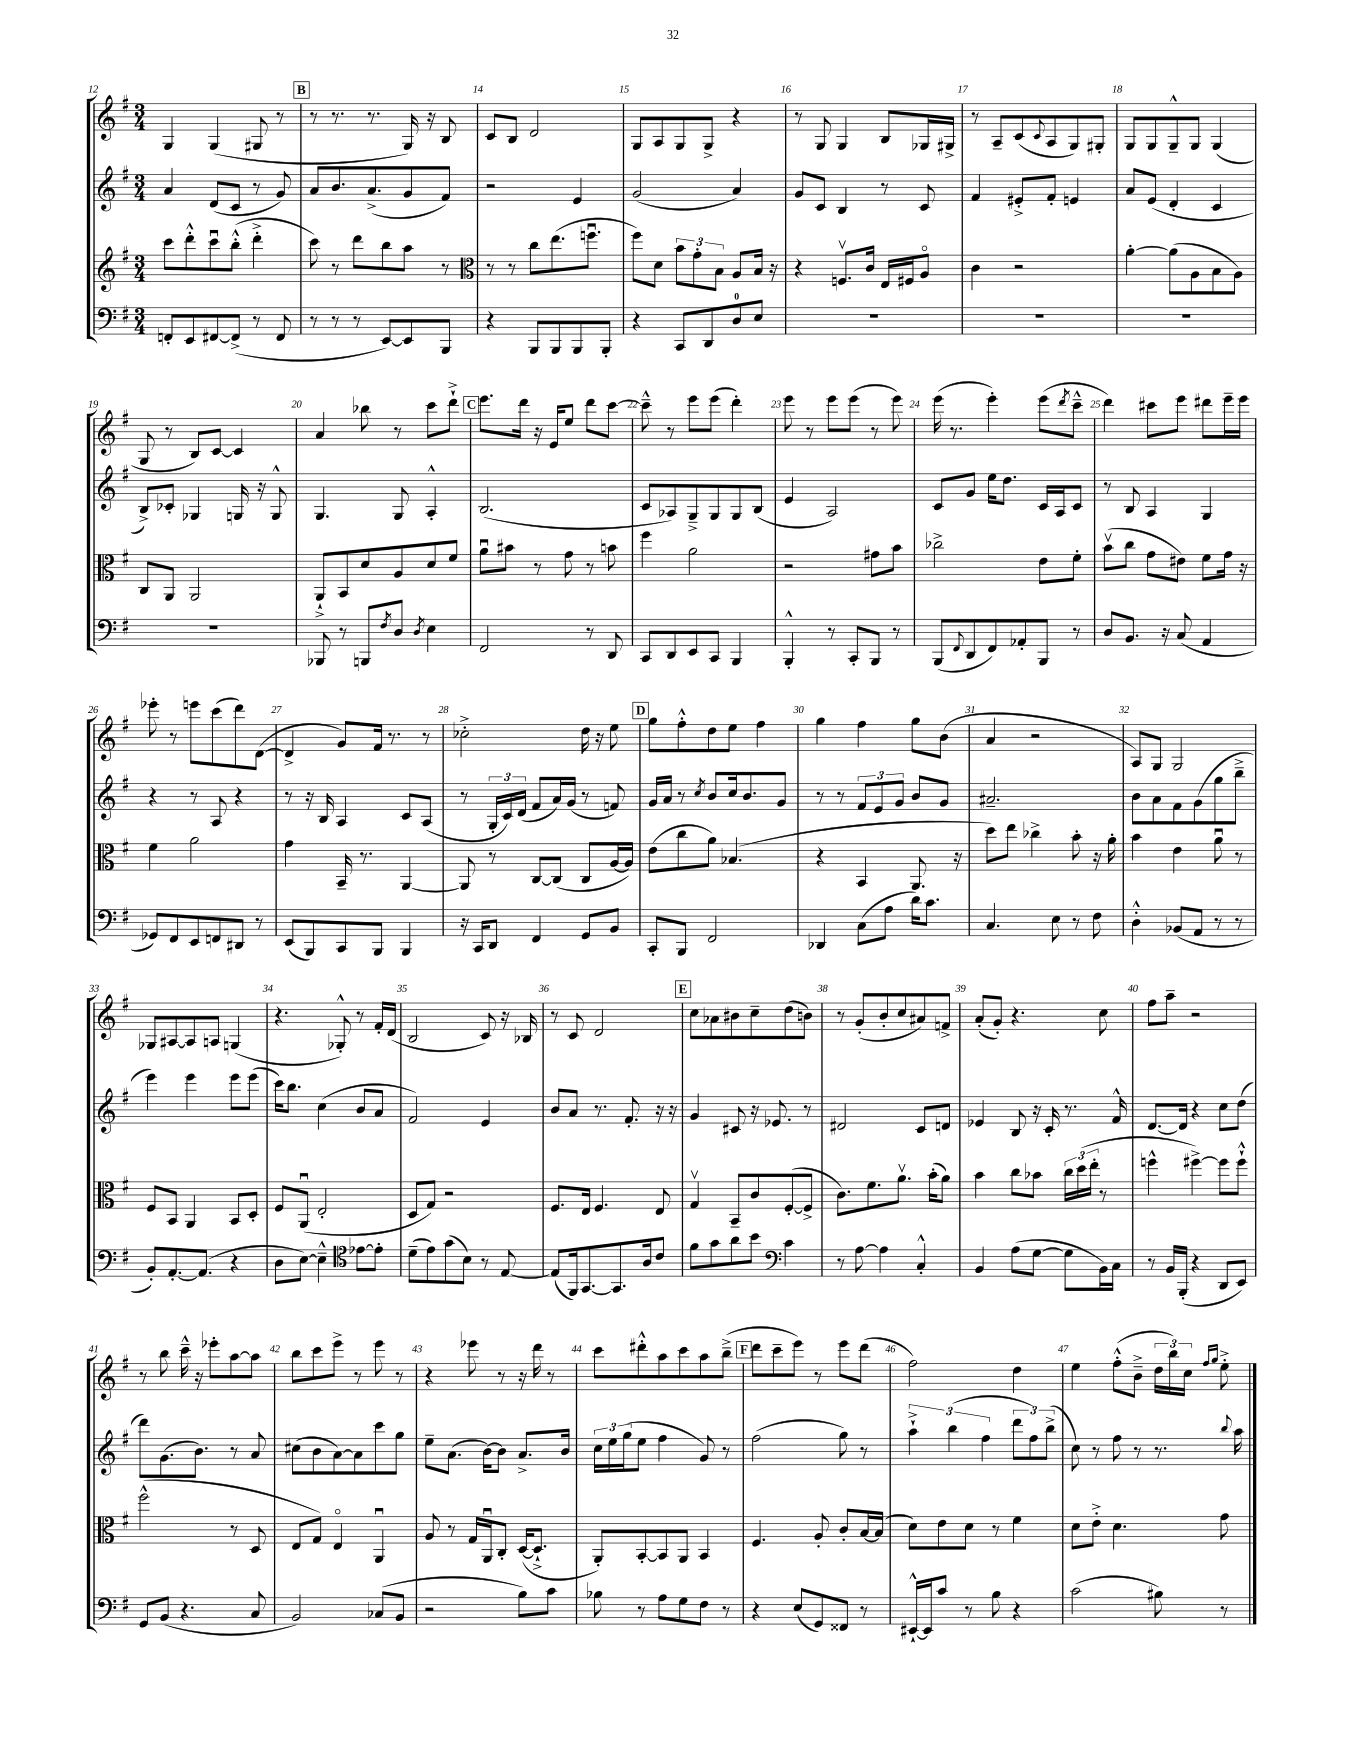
<<
\new StaffGroup <<
\new Staff = "s0" {
    \clef treble \key g \major \numericTimeSignature \time 3/4
    g4 g4( gis8 r8 |
    \mark \markup { \box "B" } r8 r8. r8. g16) r16 b8 |
    c'8 b8 d'2 |
    g8 a8 g8 g8-> r4 |
    r8 g8 g4 b8 ges16 gis16-> |
    r8 a8-- c'8( \appoggiatura { c'8 } a8 g8) gis8-. |
    g8 g8 g8---^ g8 g4( |
    g8 r8 b8) c'8~ c'4 |
    a'4 bes''8 r8 c'''8 d'''8-!-> |
    \mark \markup { \box "C" } e'''8. d'''16 r16 e'16 e''8 d'''8 c'''8~ |
    c'''8---^ r8 e'''8 e'''8( d'''4-.) |
    e'''8 r8 e'''8 e'''8( r8 e'''8) |
    e'''16( r8. e'''4-.) e'''8( \acciaccatura { d'''8 } c'''8---^ |
    d'''4) cis'''8 e'''8 dis'''8 e'''16-- e'''16 |
    ees'''8-. r8 e'''8 c'''8( d'''8) d'8~( |
    d'4-> g'8) fis'16 r8. r8 |
    ces''2-.-> d''16 r16 e''8 |
    \mark \markup { \box "D" } g''8 fis''8-.-^ d''8 e''8 fis''4 |
    g''4 fis''4 g''8 b'8( |
    a'4 r2 |
    a8) g8 g2 |
    ges8 ais8~ ais8 a8 g4( |
    r4. ges8-.-^) r8 fis'16-. d'16( |
    b2 c'8) r16 bes16 |
    r8 c'8 d'2 |
    \mark \markup { \box "E" } c''8 aes'8 bis'8 c''8-- d''8( b'8) |
    r8 g'8-.( b'8-. c''8 ais'8) f'8-> |
    a'8-.( g'8-.) r4. c''8 |
    fis''8 a''8-- r2 |
    r8 b''8 c'''16---^ r16 ees'''8-. a''8~ a''8 |
    b''8 c'''8 e'''8-> r8 e'''8 r8 |
    r4 ees'''8 r8 r16 d'''16 r8 |
    c'''8 dis'''8-.-^ a''8 c'''8 a''8 b''8--->( |
    \mark \markup { \box "F" } d'''8 c'''8-- e'''8) r8 e'''8 d'''8( |
    fis''2) d''4 |
    e''4 fis''8-.-^( b'8---> \tuplet 3/2 { d''16 b''16) c''16 } \grace { fis''16 g''16 } e''8-.-> \bar "|." |
}
\new Staff = "s1" {
    \clef treble \key g \major \numericTimeSignature \time 3/4
    a'4 d'8( c'8 r8 g'8) |
    \mark \markup { \box "B" } a'8 b'8. a'8.->( g'8 fis'8) |
    r2 e'4 |
    g'2( a'4) |
    g'8 c'8 b4 r8 c'8 |
    fis'4 eis'8-.-> fis'8-. e'4 |
    a'8 e'8( d'4-. c'4 |
    b8->) ces'8-. ges4 g16 r16 g8-^ |
    g4. g8 a4-.-^ |
    \mark \markup { \box "C" } b2.( |
    c'8 aes8) g8---> g8 g8 b8( |
    e'4 a2) |
    c'8 g'8 e''16 d''8. c'16 a16 c'8 |
    r8 b8 a4 g4 |
    r4 r8 a8 r4 |
    r8 r16 b16 a4 c'8 a8( |
    r8 \tuplet 3/2 { g16-. c'16) d'16( } fis'8 a'16) g'16( r8 f'8) |
    \mark \markup { \box "D" } g'16 a'16 r8 \acciaccatura { c''8 } b'8 c''16 b'8. g'8 |
    r8 r8 \tuplet 3/2 { fis'8 e'8 g'8 } b'8 g'8 |
    ais'2.-- |
    b'8 a'8 fis'8 g'8( g''8 b''8---> |
    e'''4) e'''4 e'''8 e'''8( |
    c'''16) b''8. c''4( b'8 a'8 |
    fis'2) e'4 |
    b'8 a'8 r8. fis'8.-. r16 r16 |
    \mark \markup { \box "E" } g'4 cis'8 r16 ees'8. r8 |
    dis'2 c'8 d'8 |
    ees'4 b8 r16 c'16-. r8. fis'16-^ |
    d'8.~ d'16 r4 c''8 d''8( |
    d'''8) g'8.( b'8.) r8 a'8 |
    cis''8( b'8 a'8~) a'8 c'''8 g''8 |
    e''8-- a'8.( b'16~) b'8 a'8.-> b'16 |
    \tuplet 3/2 { c''16 e''16 g''16( } e''8 fis''4 g'8) r8 |
    \mark \markup { \box "F" } fis''2( g''8) r8 |
    \tuplet 3/2 { a''4-!-> b''4( fis''4 } \tuplet 3/2 { d'''8 fis''8) b''8->( } |
    c''8) r8 fis''8 r8 r8. \appoggiatura { b''8 } a''16 \bar "|." |
}
\new Staff = "s2" {
    \clef treble \key g \major \numericTimeSignature \time 3/4
    c'''8 d'''8-.-^ c'''8\downbow b''8-.-^( d'''4-.-> |
    \mark \markup { \box "B" } c'''8) r8 d'''8 b''8 a''8 r8 |
    \clef alto r8 r8 c''8 e''8.( f''8.\downbow |
    fis''8) d'8 \tuplet 3/2 { b'8 g'8-. b8 } a8 b16 r16 |
    r4 f8.\upbow c'16 e16 fis16 a8\flageolet |
    c'4 r2 |
    a'4~-. a'8( a8 b8 a8) |
    c8 a,8 a,2 |
    a,8-!-> b,8 d'8 a8 d'8 fis'8 |
    \mark \markup { \box "C" } a'8\downbow bis'8 r8 g'8 r8 b'8 |
    fis''4 a'2 |
    r2 gis'8 b'8 |
    ces''2-> e'8 fis'8-. |
    b'8\upbow( c''8 g'8 eis'8) fis'8 g'16 r16 |
    fis'4 a'2 |
    g'4 b,16-- r8. a,4~ |
    a,8 r8 c8~ c8( c8 a16~ a16) |
    \mark \markup { \box "D" } e'8( c''8 a'8) bes4.( |
    r4 b,4 a,8. r16 |
    d''8) e''8 ces''4-> b'8-. r16 a'16-. |
    b'4 e'4 a'8\downbow r8 |
    fis8 b,8 a,4 b,8 d8-. |
    fis8 a,8\downbow( e2-. |
    d8 g8) r2 |
    fis8. e16 fis4. e8 |
    \mark \markup { \box "E" } g4\upbow b,8-- c'8 fis8~-.( fis8-> |
    c'8.) fis'8. a'8.\upbow b'16-.( a'8) |
    b'4 c''8 bes'8 \tuplet 3/2 { c''16 d''16( e''16-. } r8 |
    f''4-^ fis''4~->) fis''8 fis''8-!-^ |
    fis''2-^( r8 d8 |
    e8 g8) e4\flageolet a,4\downbow |
    a8 r8 g16 a,16\downbow c8-. d16~( d8.-!-> |
    a,8-.) b,8~-. b,8 a,8 b,4 |
    \mark \markup { \box "F" } fis4. a8-. c'8-. b16~ b16( |
    d'8) e'8 d'8 r8 fis'4 |
    d'8 e'8-.-> d'4. g'8 \bar "|." |
}
\new Staff = "s3" {
    \clef bass \key g \major \numericTimeSignature \time 3/4
    f,8-. e,8 fis,8~ fis,8->( r8 fis,8 |
    \mark \markup { \box "B" } r8 r8 r8 e,8~) e,8 b,,8 |
    r4 b,,8 b,,8 b,,8 b,,8-. |
    r4 c,8 d,8 d8-0 e8 |
    R2. |
    R2. |
    R2. |
    R2. |
    bes,,8 r8 b,,8 \acciaccatura { fis8 } d8 \acciaccatura { d8 } e4 |
    \mark \markup { \box "C" } fis,2 r8 d,8 |
    c,8 d,8 e,8 c,8 b,,4 |
    b,,4-.-^ r8 c,8-. b,,8 r8 |
    b,,8( \appoggiatura { fis,8 } d,8 fis,8) aes,8-. b,,8 r8 |
    d8 b,8. r16 c8( a,4 |
    ges,8) fis,8 e,8 f,8 dis,8 r8 |
    e,8( b,,8) c,8 b,,8 b,,4 |
    r16 c,16 d,8 fis,4 g,8 b,8 |
    \mark \markup { \box "D" } c,8-. b,,8 fis,2 |
    des,4 c8( a8 d'16) c'8. |
    c4. e8 r8 fis8 |
    d4-.-^ bes,8( a,8 r8 r8 |
    b,8-.) a,8.~-. a,8.( r4 |
    d8 e8~) e4---^ \clef tenor ees'8~ ees'8-. |
    d'8--( e'8) g'8( b8) r8 e8~ |
    e8( fis,16) g,8.~ g,8. a16 c'8 |
    \mark \markup { \box "E" } fis'8 g'8 a'8 b'8 \clef bass c'4 |
    r8 a8~ a4 c4-.-^ |
    b,4 a8( g8~ g8 b,16) c16 |
    r8 b,16 b,,16-.( r4 d,8 e,8) |
    g,8 b,8( r4. c8 |
    b,2) ces8( b,8 |
    r2 b8) c'8 |
    bes8 r8 a8 g8 fis8 r8 |
    \mark \markup { \box "F" } r4 e8( g,8) fisis,8 r8 |
    eis,16~-!-^ eis,16 c'8 r8 b8 r4 |
    c'2( bis8) r8 \bar "|." |
}
>>
>>
\layout { \context { \Score currentBarNumber = #12 \override BarNumber.break-visibility = ##(#f #t #t) barNumberVisibility = #all-bar-numbers-visible } }
